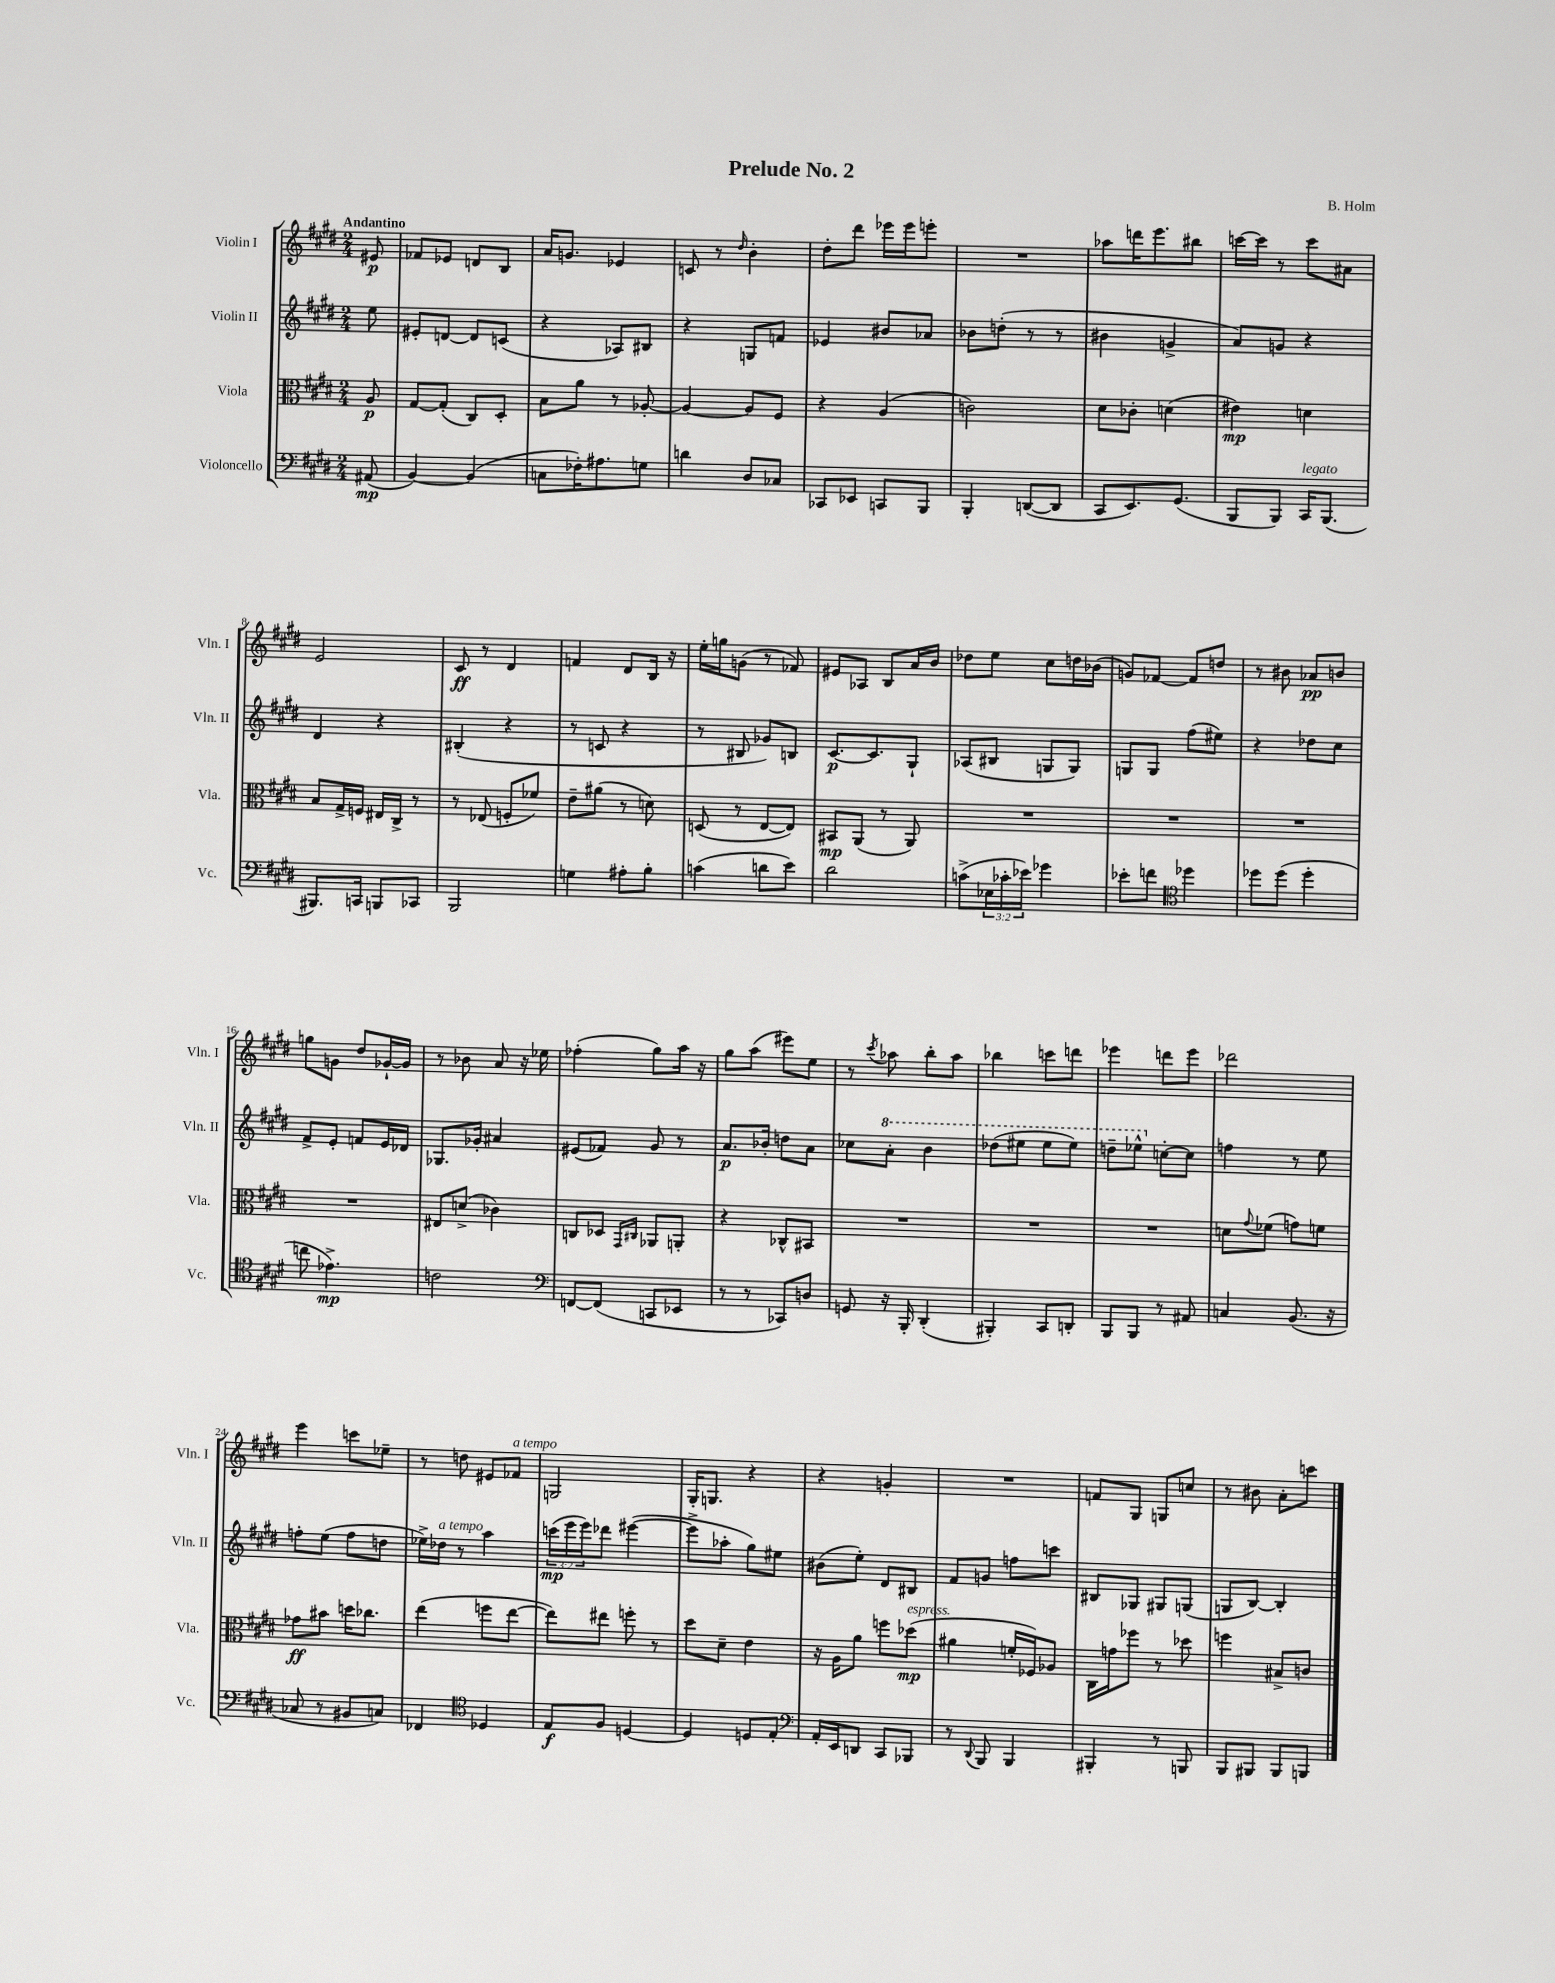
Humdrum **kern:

**kern	**dynam	**kern	**dynam	**kern	**dynam	**kern	**dynam
*part4	*part4	*part3	*part3	*part2	*part2	*part1	*part1
*staff4	*staff4	*staff3	*staff3	*staff2	*staff2	*staff1	*staff1
*I"Violoncello	*	*I"Viola	*	*I"Violin II	*	*I"Violin I	*
*I'Vc.	*	*I'Vla.	*	*I'Vln. II	*	*I'Vln. I	*
*clefF4	*	*clefC3	*	*clefG2	*	*clefG2	*
*k[f#c#g#d#]	*	*k[f#c#g#d#]	*	*k[f#c#g#d#]	*	*k[f#c#g#d#]	*
*M2/4	*	*M2/4	*	*M2/4	*	*M2/4	*
=	=	=	=	=	=	=	=
!	!	!	!	!	!	!LO:TX:a:B:t=Andantino	!
(8AA#X/	mp	8A/	p	8ee\	.	8e#X/	p
=1	=1	=1	=1	=1	=1	=1	=1
[4BB/)	.	[8G#/L	.	8e#X'/L	.	8f-X/L	.
.	.	(8G#'/J]	.	[8dn/J	.	8e-X/J	.
(4BB/]	.	8C#/L)	.	8d/L]	.	8dn/L	.
.	.	8D#'/J	.	(8cn/J	.	8B/J	.
=2	=2	=2	=2	=2	=2	=2	=2
8Cn\L	.	8B\L	.	4r	.	16a/KL	.
.	.	.	.	.	.	8.gn/J	.
16F-X'\K)	.	8a\J	.	.	.	.	.
8.A#X\	.	.	.	.	.	.	.
.	.	8r	.	8A-X/L)	.	4e-X/	.
8Gn\J	.	[8A-X'/	.	8B#X/J	.	.	.
=3	=3	=3	=3	=3	=3	=3	=3
4dn\	.	4A-/_	.	4r	.	8cn/	.
.	.	.	.	.	.	8r	.
.	.	.	.	.	.	16qqdd#/	.
8D#/L	.	8A-/L]	.	8Gn/L	.	4b'\	.
8C-X/J	.	8F#/J	.	8fn/J	.	.	.
=4	=4	=4	=4	=4	=4	=4	=4
8CC-X/L	.	4r	.	4e-X/	.	8dd#'\L	.
8EE-X/J	.	.	.	.	.	8ddd#\J	.
8CCn/L	.	(4A/	.	8b#X/L	.	16eee-X\LL	.
.	.	.	.	.	.	16eee-\J	.
8BBB/J	.	.	.	8a-X/J	.	8eeen'\J	.
=5	=5	=5	=5	=5	=5	=5	=5
4BBB'/	.	2cn\)	.	8b-X\L	.	2r	.
.	.	.	.	(8ddn'\J	.	.	.
([8DDn/L	.	.	.	8r	.	.	.
8DD/J]	.	.	.	8r	.	.	.
=6	=6	=6	=6	=6	=6	=6	=6
8CC#/L	.	8d#\L	.	4b#X\	.	8aa-X\L	.
8.EE/)	.	8c-X'\J	.	.	.	16dddn\K	.
.	.	.	.	.	.	8.eee\	.
.	.	(4dn\	.	4gn^/	.	.	.
(8.GG#/J	.	.	.	.	.	.	.
.	.	.	.	.	.	8bb#X\J	.
=7	=7	=7	=7	=7	=7	=7	=7
8BBB/L	.	4e#X\)	mp	8a/L)	.	[16cccn\LL	.
.	.	.	.	.	.	16ccc\JJ]	.
8BBB/J)	.	.	.	8gn/J	.	8r	.
!LO:TX:a:i:t=legato	!	!	!	!	!	!	!
16CC#/KL	.	4dn\	.	4r	.	8ccc\L	.
(8.BBB/J	.	.	.	.	.	.	.
.	.	.	.	.	.	8a#X\J	.
!!LO:LB:g=z
=8	=8	=8	=8	=8	=8	=8	=8
8.BBB#X/L)	.	8B/L	.	4d#/	.	2e/	.
.	.	16G#^/L	.	.	.	.	.
16CCn/Jk	.	16Fn/JJ	.	.	.	.	.
8BBBn/L	.	16E#X/LL	.	4r	.	.	.
.	.	16C#^/JJ	.	.	.	.	.
8CC-X/J	.	8r	.	.	.	.	.
=9	=9	=9	=9	=9	=9	=9	=9
2BBB/	.	8r	.	(4B#X'/	.	8c#/	ff
.	.	(8E-X/	.	.	.	8r	.
.	.	8Fn'/L	.	4r	.	4d#/	.
.	.	8f-X/J)	.	.	.	.	.
=10	=10	=10	=10	=10	=10	=10	=10
4Gn\	.	8e~\L	.	8r	.	4fn/	.
.	.	(8a#X\J	.	8cn/	.	.	.
8A#X'\L	.	8r	.	4r	.	8d#/L	.
8B'\J	.	8dn\)	.	.	.	16B/Jk	.
.	.	.	.	.	.	16r	.
=11	=11	=11	=11	=11	=11	=11	=11
(4cn\	.	(8Dn/	.	8r	.	16ee'\LL	.
.	.	.	.	.	.	16ggn\J	.
.	.	8r	.	8B#X/	.	(8gn\J	.
8dn\L	.	[8E/L	.	8g-X/L)	.	8r	.
8e\J)	.	8E/J])	.	8Bn/J	.	8f-X/)	.
=12	=12	=12	=12	=12	=12	=12	=12
2d#\	.	8BB#X/L	mp	[8.c#/L	p	8e#X/L	.
.	.	(8AA/J	.	.	.	8A-X/J	.
.	.	.	.	8.c#/]	.	.	.
.	.	8r	.	.	.	8B/L	.
.	.	8AA/)	.	8G#`/J	.	16a/L	.
.	.	.	.	.	.	16b/JJ	.
=13	=13	=13	=13	=13	=13	=13	=13
(8cn^\L	.	2r	.	(8A-X/L	.	8dd-X\L	.
24E-X\L	.	.	.	8B#X/J	.	8ee\J	.
24c-X'\	.	.	.	.	.	.	.
24e-X\JJ)	.	.	.	.	.	.	.
4g-X\	.	.	.	8Gn/L	.	8cc#\L	.
.	.	.	.	8G/J)	.	16ddn\L	.
.	.	.	.	.	.	(16b-X\JJ	.
=14	=14	=14	=14	=14	=14	=14	=14
8e-X'\L	.	2r	.	8Gn/L	.	8gn/L)	.
8fn\J	.	.	.	8G/J	.	[8f-X/J	.
*clefC4	*	*	*	*	*	*	*
4dd-X\	.	.	.	(8ff#\L	.	8f-/L]	.
.	.	.	.	8ee#X\J)	.	8ddn/J	.
=15	=15	=15	=15	=15	=15	=15	=15
8dd-X\L	.	2r	.	4r	.	8r	.
(8dd-\J	.	.	.	.	.	8b#X\	.
4dd-'\	.	.	.	8dd-X\L	.	8a-X/L	pp
.	.	.	.	8cc#\J	.	8bn/J	.
!!LO:LB:g=z
=16	=16	=16	=16	=16	=16	=16	=16
8ccn\	.	2r	.	8f#^/L	.	8ggn\L	.
4.e-X^\)	mp	.	.	8e'/J	.	8gn\J	.
.	.	.	.	8fn/L	.	8dd#/L	.
.	.	.	.	16e/L	.	[16g-X`/L	.
.	.	.	.	16d-X/JJ	.	16g-/JJ]	.
=17	=17	=17	=17	=17	=17	=17	=17
2cn\	.	8E#X/L	.	8.G-X/L	.	8r	.
.	.	(8dn^/J	.	.	.	8b-X\	.
.	.	.	.	16g-X'/Jk	.	.	.
.	.	4c-X\)	.	4a#X/	.	8a/	.
.	.	.	.	.	.	16r	.
.	.	.	.	.	.	16ee-X\	.
=18	=18	=18	=18	=18	=18	=18	=18
*clefF4	*	*	*	*	*	*	*
[8FFn/L	.	8Cn/L	.	(8e#X/L	.	(4ff-X'\	.
(8FF/J]	.	8D-X/J	.	8f-X/J)	.	.	.
.	.	16qqGG#/LL	.	.	.	.	.
.	.	16qqC#X/JJ	.	.	.	.	.
8CCn/L	.	8AA-X/L	.	8g#/	.	8gg#\L)	.
8EE-X/J	.	8AAn'/J	.	8r	.	16aa\Jk	.
.	.	.	.	.	.	16r	.
=19	=19	=19	=19	=19	=19	=19	=19
8r	.	4r	.	8.a/L	p	8gg#\L	.
8r	.	.	.	.	.	(8aa\J	.
.	.	.	.	16b-X'/Jk	.	.	.
8CC-X/L)	.	8C-X^^/L	.	8ddn\L	.	8eee#X\L)	.
8Dn/J	.	8BB#X/J	.	8a\J	.	8ee\J	.
=20	=20	=20	=20	=20	=20	=20	=20
8GGn/	.	2r	.	8cc-X\L	.	8r	.
.	.	.	.	.	.	8qccc#/	.
*	*	*	*	*8va	*	*	*
16r	.	.	.	8aa'\J	.	8aa-X\	.
16BBB'/	.	.	.	.	.	.	.
(4DD#'/	.	.	.	4bb\	.	8bb'\L	.
.	.	.	.	.	.	8aa-\J	.
=21	=21	=21	=21	=21	=21	=21	=21
4BBB#X'/)	.	2r	.	(8ddd-X\L	.	4bb-X\	.
.	.	.	.	8eee#X\J	.	.	.
8CC#/L	.	.	.	8eee#\L	.	8cccn\L	.
8DDn'/J	.	.	.	8eee#\J)	.	8dddn\J	.
=22	=22	=22	=22	=22	=22	=22	=22
8BBB/L	.	2r	.	8dddn~\L	.	4eee-X\	.
8BBB/J	.	.	.	8eee-X^^\J	.	.	.
*	*	*	*	*X8va	*	*	*
8r	.	.	.	[8ccn'\L	.	8dddn\L	.
8AA#X/	.	.	.	8cc\J]	.	8eee-\J	.
=23	=23	=23	=23	=23	=23	=23	=23
4Cn/	.	8dn\L	.	4ffn\	.	2ddd-X\	.
.	.	8qqg#/	.	.	.	.	.
.	.	(8f-X\J	.	.	.	.	.
(8.BB/	.	8gn\L)	.	8r	.	.	.
.	.	8fn\J	.	8ee\	.	.	.
16r	.	.	.	.	.	.	.
!!LO:LB:g=z
=24	=24	=24	=24	=24	=24	=24	=24
8C-X/	.	8g-X\L	ff	8ffn'\L	.	4eee\	.
8r	.	8b#X\J	.	(8ee\J	.	.	.
8BB#X/L	.	16ddn\KL	.	8ff\L	.	8cccn\L	.
.	.	8.cc-X\J	.	.	.	.	.
8Cn/J)	.	.	.	8ddn\J	.	8ee-X~\J	.
=25	=25	=25	=25	=25	=25	=25	=25
4FF-X/	.	(4ee\	.	16ee-X^\LL)	.	8r	.
!	!	!	!	!LO:TX:a:i:t=a tempo	!	!	!
.	.	.	.	16dd-X\JJ	.	.	.
.	.	.	.	8r	.	8ddn\	.
*clefC4	*	*	*	*	*	*	*
4D-X/	.	8ffn\L	.	4aa\	.	8e#X/L	.
!	!	!	!	!	!	!LO:TX:a:i:t=a tempo	!
.	.	[8ee\J	.	.	.	8f-X/J	.
=26	=26	=26	=26	=26	=26	=26	=26
8E/L	f	8ee\L])	.	(24cccn\LL	mp	2Gn/	.
.	.	.	.	24eee\	.	.	.
.	.	.	.	24eee\J)	.	.	.
8F#/J	.	8ee#X\J	.	8ddd-X\J	.	.	.
[4Dn/	.	8ffn'\	.	([4eee#X\	.	.	.
.	.	8r	.	.	.	.	.
=27	=27	=27	=27	=27	=27	=27	=27
4D/]	.	8dd#\L	.	8eee#^\L]	.	16G#'/KL	.
.	.	.	.	.	.	8.Gn/J	.
.	.	8d#~\J	.	8aa-X'\J	.	.	.
8Dn/L	.	4e\	.	8gg#\L)	.	4r	.
8E'/J	.	.	.	8ee#X\J	.	.	.
=28	=28	=28	=28	=28	=28	=28	=28
*clefF4	*	*	*	*	*	*	*
16AA'/LL	.	16r	.	(8b#X\L	.	4r	.
16EE/J	.	16A\KL	.	.	.	.	.
8DDn/J	.	8a\J	.	8ee'\J)	.	.	.
8CC#/L	.	8ffn\L	.	8d#/L	.	4gn'/	.
!	!	!LO:TX:a:i:t=espress.	!	!	!	!	!
8BBB-X/J	.	(8dd-X\J	mp	8B#X/J	.	.	.
=29	=29	=29	=29	=29	=29	=29	=29
8r	.	4a#X\	.	8f#/L	.	2r	.
8qqDD#/	.	.	.	.	.	.	.
8BBB/	.	.	.	8gn/J	.	.	.
4BBB/	.	16fn'/LL	.	8ffn\L	.	.	.
.	.	16F-X/J)	.	.	.	.	.
.	.	8A-X/J	.	8cccn\J	.	.	.
=30	=30	=30	=30	=30	=30	=30	=30
4BBB#X'/	.	16C#\LL	.	8B#X/L	.	8fn/L	.
.	.	16gn\J	.	.	.	.	.
.	.	8ff-X\J	.	8G-X/J	.	8G#/J	.
8r	.	8r	.	8G#X/L	.	8Gn/L	.
8BBBn/	.	8dd-X\	.	(8Gn/J	.	8ccn/J	.
=31	=31	=31	=31	=31	=31	=31	=31
8BBB/L	.	4ffn\	.	8Gn/L	.	8r	.
8BBB#X/J	.	.	.	[8B/J)	.	8b#X\	.
8BBB#/L	.	8B#X^/L	.	4B'/]	.	8a'\L	.
8BBBn/J	.	8cn/J	.	.	.	8cccn\J	.
==	==	==	==	==	==	==	==
*-	*-	*-	*-	*-	*-	*-	*-
